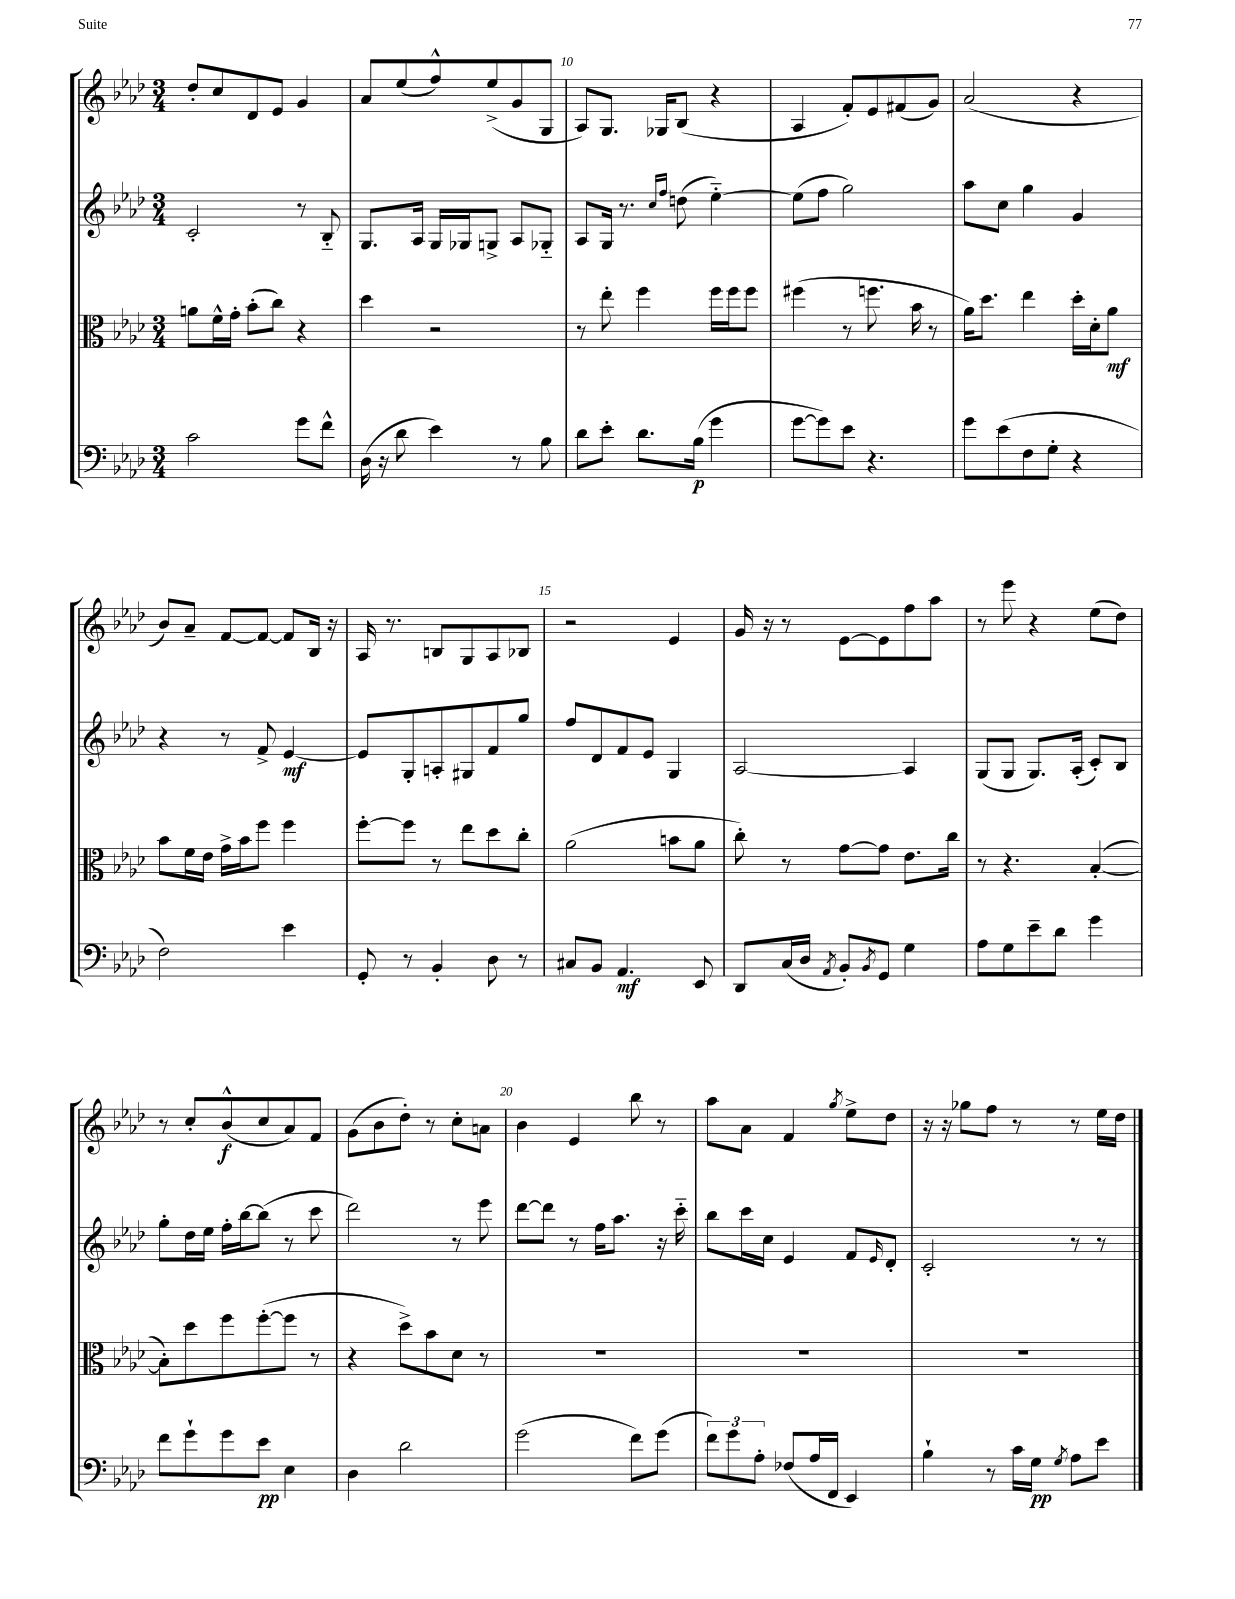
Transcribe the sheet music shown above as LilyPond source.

<<
\new StaffGroup <<
\new Staff = "s0" {
    \clef treble \key aes \major \numericTimeSignature \time 3/4
    des''8-. c''8 des'8 ees'8 g'4 |
    aes'8 ees''8( f''8-^) ees''8->( g'8 g8 |
    aes8) g8. ges16 bes8( r4 |
    aes4 f'8-.) ees'8 fis'8( g'8) |
    aes'2( r4 |
    bes'8) aes'8-- f'8~ f'8~ f'8 bes16 r16 |
    aes16 r8. b8 g8 aes8 bes8 |
    r2 ees'4 |
    g'16 r16 r8 ees'8~ ees'8 f''8 aes''8 |
    r8 ees'''8 r4 ees''8( des''8) |
    r8 c''8-. bes'8-^\f( c''8 aes'8) f'8 |
    g'8( bes'8 des''8-.) r8 c''8-. a'8 |
    bes'4 ees'4 bes''8 r8 |
    aes''8 aes'8 f'4 \acciaccatura { g''8 } ees''8-> des''8 |
    r16 r16 ges''8 f''8 r8 r8 ees''16 des''16 \bar "|." |
}
\new Staff = "s1" {
    \clef treble \key aes \major \numericTimeSignature \time 3/4
    c'2-. r8 bes8-_ |
    g8. aes16 g16 ges16 g8-> aes8 ges8-_ |
    aes8 g16 r8. \grace { c''16 f''16 } d''8( ees''4~-_) |
    ees''8( f''8 g''2) |
    aes''8 c''8 g''4 g'4 |
    r4 r8 f'8-> ees'4~\mf |
    ees'8 g8-. a8-. gis8 f'8 g''8 |
    f''8 des'8 f'8 ees'8 g4 |
    aes2~ aes4 |
    g8( g8 g8.) aes16-.( c'8-.) bes8 |
    g''8-. des''16 ees''16 f''16-. bes''16~ bes''8( r8 c'''8 |
    des'''2) r8 ees'''8 |
    des'''8~ des'''8 r8 f''16 aes''8. r16 c'''16-_ |
    bes''8 c'''16 c''16 ees'4 f'8 \grace { ees'16 } des'8-. |
    c'2-. r8 r8 \bar "|." |
}
\new Staff = "s2" {
    \clef alto \key aes \major \numericTimeSignature \time 3/4
    a'8 f'16-^ g'16-. bes'8-.( c''8) r4 |
    des''4 r2 |
    r8 ees''8-. f''4 f''16 f''16 f''8 |
    fis''4( r8 f''8. bes'16 r8 |
    aes'16) des''8. ees''4 des''16-. des'16-. aes'8\mf |
    bes'8 f'16 ees'16 g'16-> bes'16 f''8 f''4 |
    f''8~-. f''8 r8 ees''8 des''8 c''8-. |
    aes'2( b'8 aes'8 |
    c''8-.) r8 g'8~ g'8 ees'8. c''16 |
    r8 r4. bes4~-.( |
    bes8-.) des''8 f''8 f''8~-.( f''8 r8 |
    r4 des''8->) bes'8 des'8 r8 |
    R2. |
    R2. |
    R2. \bar "|." |
}
\new Staff = "s3" {
    \clef bass \key aes \major \numericTimeSignature \time 3/4
    c'2 g'8 f'8-^ |
    des16( r16 des'8 ees'4) r8 bes8 |
    des'8 ees'8-. des'8. bes16\p( g'4 |
    g'8~ g'8) ees'8 r4. |
    g'8 ees'8( f8 g8-. r4 |
    f2) ees'4 |
    g,8-. r8 bes,4-. des8 r8 |
    cis8 bes,8 aes,4.\mf ees,8 |
    des,8 c16( des16 \acciaccatura { aes,8 } bes,8-.) \acciaccatura { bes,8 } g,8 g4 |
    aes8 g8 ees'8-- des'8 g'4 |
    f'8 g'8-! g'8 ees'8\pp ees4 |
    des4 des'2 |
    g'2( f'8) g'8( |
    \tuplet 3/2 { f'8) g'8 aes8-. } fes8( aes16 f,16 ees,4) |
    bes4-! r8 c'16 g16\pp \acciaccatura { g8 } aes8 ees'8 \bar "|." |
}
>>
>>
\layout { \context { \Score currentBarNumber = #8 \override BarNumber.break-visibility = ##(#f #t #t) barNumberVisibility = #(every-nth-bar-number-visible 5) } }
